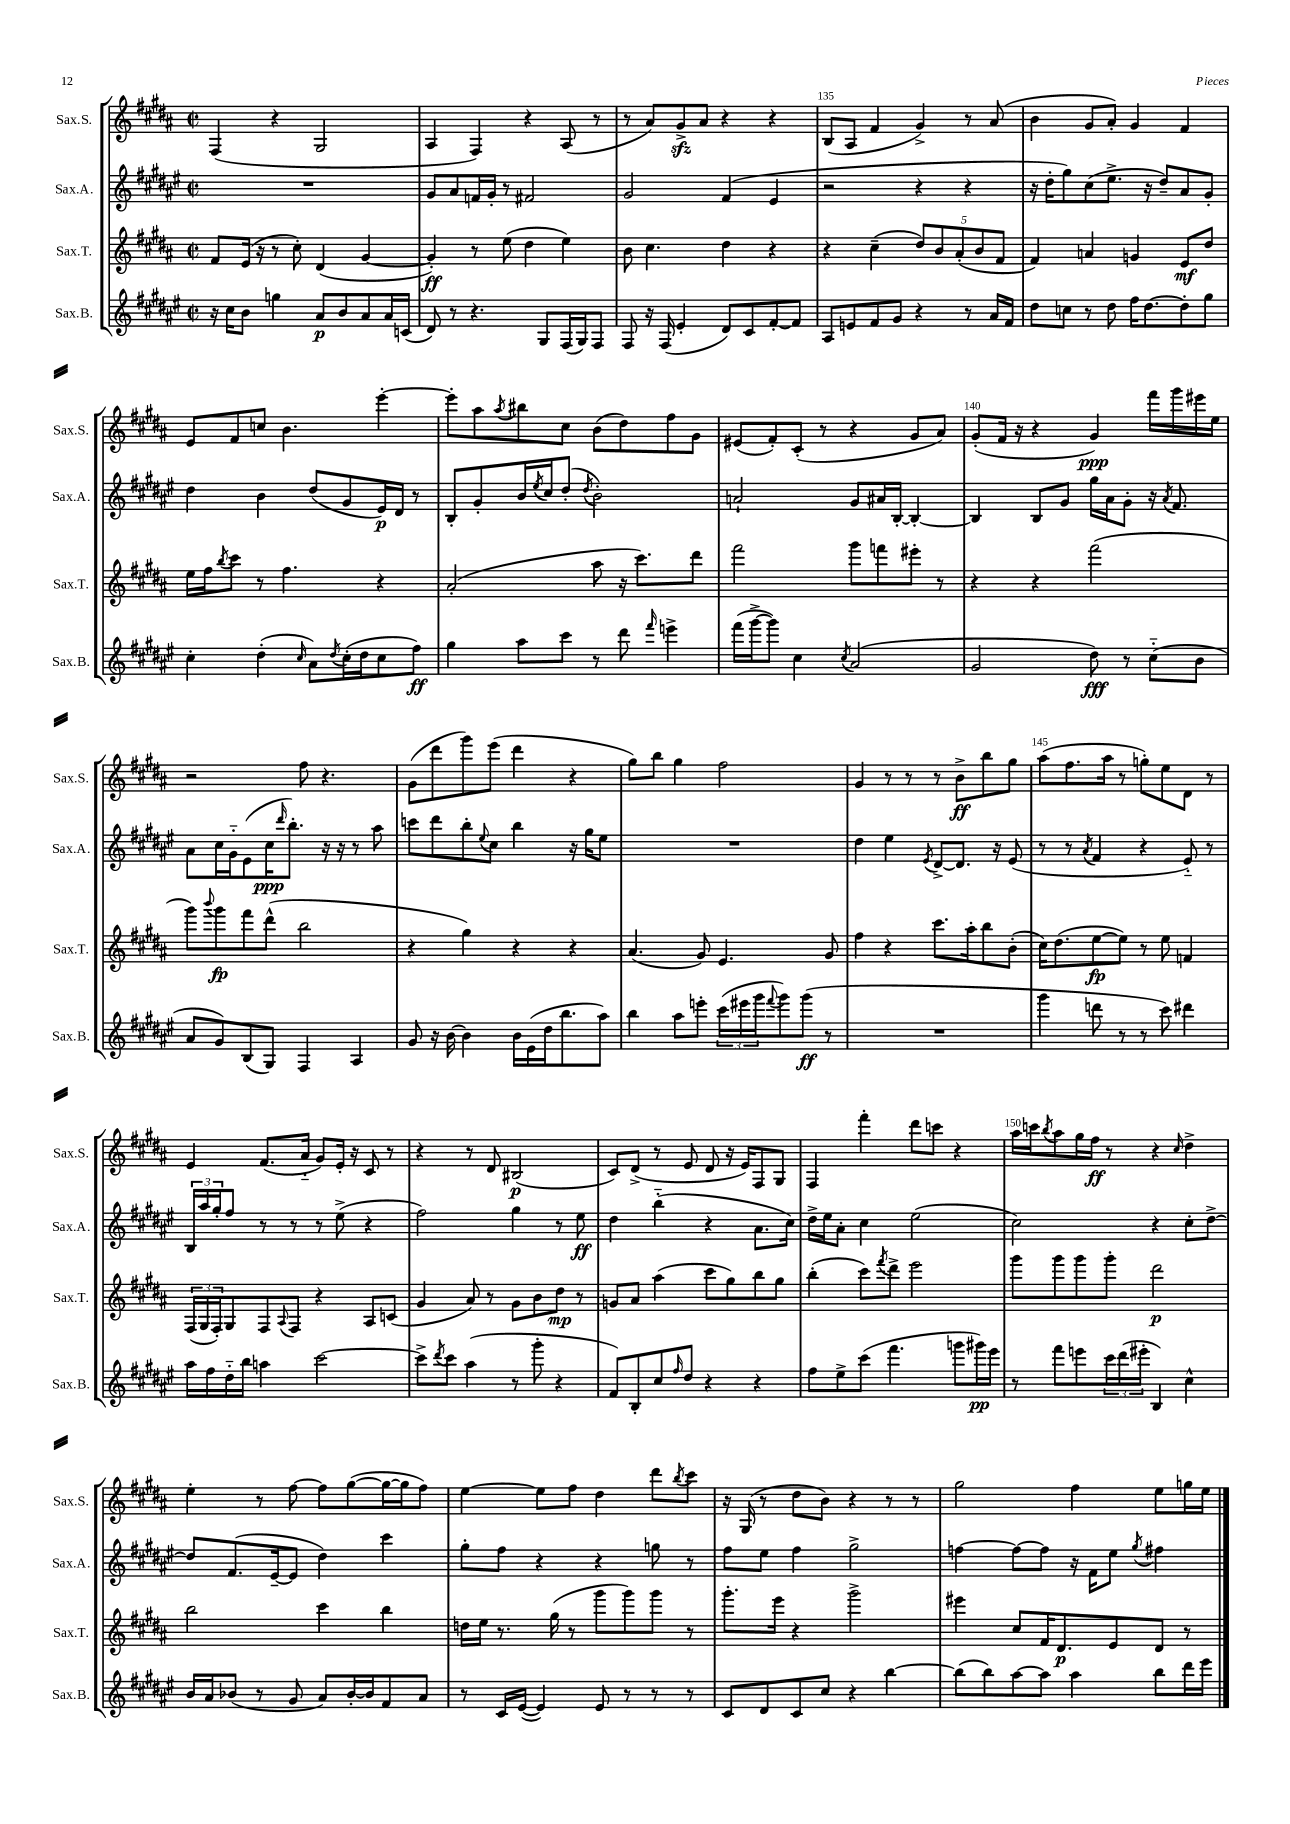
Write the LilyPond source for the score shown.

<<
\new StaffGroup <<
\new Staff = "s0" \with { instrumentName = "Sax.S." shortInstrumentName = "Sax.S." } {
    \clef treble \key b \major \defaultTimeSignature \time 2/2
    fis4( r4 gis2 |
    ais4 fis4) r4 ais8( r8 |
    r8 ais'8) gis'8->\sfz ais'8 r4 r4 |
    b8( ais8 fis'4 gis'4->) r8 ais'8( |
    b'4 gis'8 ais'8-.) gis'4 fis'4 |
    e'8 fis'8 c''8 b'4. e'''4~-. |
    e'''8-. ais''8 \acciaccatura { ais''8 } bis''8 cis''8 b'8( dis''8) fis''8 gis'8 |
    eis'8( fis'8-.) cis'8-.( r8 r4 gis'8 ais'8) |
    gis'8-.( fis'16 r16 r4 gis'4\ppp) fis'''16 gis'''16 eis'''16 e''16 |
    r2 fis''8 r4. |
    gis'8( dis'''8 gis'''8) e'''8( dis'''4 r4 |
    gis''8) b''8 gis''4 fis''2 |
    gis'4 r8 r8 r8 b'8->\ff b''8 gis''8 |
    ais''8( fis''8. ais''16 r8 g''8-.) e''8 dis'8 r8 |
    e'4 fis'8.( ais'16-_ gis'8) e'16-. r16 cis'8 r8 |
    r4 r8 dis'8 bis2\p( |
    cis'8) dis'8->( r8 e'8 dis'8 r16 e'16) fis8 gis8 |
    fis4 fis'''4-. dis'''8 c'''8 r4 |
    ais''16 c'''16 \acciaccatura { b''8 } ais''8 gis''16 fis''16\ff r8 r4 \grace { cis''16 } dis''4-> |
    e''4-. r8 fis''8~ fis''8 gis''8~( gis''16~ gis''16 fis''8) |
    e''4~ e''8 fis''8 dis''4 dis'''8 \acciaccatura { b''8 } cis'''8 |
    r16 gis16( r8 dis''8 b'8) r4 r8 r8 |
    gis''2 fis''4 e''8 g''16 e''16 \bar "|." |
}
\new Staff = "s1" \with { instrumentName = "Sax.A." shortInstrumentName = "Sax.A." } {
    \clef treble \key fis \major \defaultTimeSignature \time 2/2
    R1 |
    gis'8 ais'8 f'16 gis'16-. r8 fis'2 |
    gis'2 fis'4( eis'4 |
    r2 r4 r4 |
    r16 dis''16-. gis''8) cis''8( eis''8.-> r16 dis''8--) ais'8 gis'8-. |
    dis''4 b'4 dis''8( gis'8 eis'16\p) dis'16 r8 |
    b8-. gis'8-. b'16 \acciaccatura { eis''8 } cis''16 dis''8-.( \acciaccatura { dis''8 } b'2-.) |
    a'2-! gis'8 ais'16 b16~-. b4~-. |
    b4 b8 gis'8 gis''16 ais'16 gis'8-. r16 \acciaccatura { ais'8 } fis'8. |
    ais'8 cis''16 gis'16-_ eis'8( cis''16\ppp \grace { dis'''16 } b''8.-.) r16 r16 r8 ais''8 |
    c'''8 dis'''8 b''8-. \appoggiatura { eis''8 } cis''8 b''4 r16 gis''16 eis''8 |
    R1 |
    dis''4 eis''4 \acciaccatura { eis'8 } dis'8~-> dis'8. r16 eis'8( |
    r8 r8 \acciaccatura { ais'8 } fis'4 r4 eis'8-_) r8 |
    \tuplet 3/2 { b16 ais''16 gis''16-. } fis''8 r8 r8 r8 eis''8->( r4 |
    fis''2) gis''4 r8 eis''8\ff |
    dis''4 b''4-_( r4 ais'8. cis''16) |
    dis''16-> eis''16 ais'8-. cis''4 eis''2( |
    cis''2) r4 cis''8-. dis''8~-> |
    dis''8 fis'8.( eis'16~-- eis'8 dis''4) cis'''4 |
    gis''8-. fis''8 r4 r4 g''8 r8 |
    fis''8 eis''8 fis''4 gis''2-> |
    f''4~ f''8~ f''8 r16 fis'16 eis''8 \acciaccatura { gis''8 } fis''4 \bar "|." |
}
\new Staff = "s2" \with { instrumentName = "Sax.T." shortInstrumentName = "Sax.T." } {
    \clef treble \key b \major \defaultTimeSignature \time 2/2
    fis'8 e'16( r16 r8 cis''8-.) dis'4( gis'4~ |
    gis'4-.\ff) r8 e''8( dis''4 e''4) |
    b'8 cis''4. dis''4 r4 |
    r4 cis''4--( \tuplet 5/4 { dis''8) b'8 ais'8-.( b'8 fis'8 } |
    fis'4) a'4 g'4 e'8\mf dis''8 |
    e''16 fis''16 \acciaccatura { b''8 } cis'''8 r8 fis''4. r4 |
    ais'2-.( ais''8 r16 cis'''8.) dis'''8 |
    fis'''2 gis'''8 f'''8 eis'''8-. r8 |
    r4 r4 fis'''2( |
    gis'''8) \appoggiatura { b'''8 } gis'''8\fp fis'''8 dis'''8-^( b''2 |
    r4 gis''4) r4 r4 |
    ais'4.( gis'8) e'4. gis'8 |
    fis''4 r4 cis'''8. ais''16-. b''8 b'8-.( |
    cis''16) dis''8.( e''8~\fp e''8) r8 e''8 f'4 |
    \tuplet 3/2 { fis16( gis16 fis16-.) } gis8 fis8 \appoggiatura { ais8 } fis8 r4 ais8 c'8( |
    gis'4 ais'8) r8 gis'8 b'8 dis''8\mp r8 |
    g'8 ais'8 ais''4( cis'''8 gis''8) b''8 gis''8 |
    b''4-.( cis'''8) \acciaccatura { fis'''8 } dis'''8-> e'''2 |
    gis'''8 gis'''8 gis'''8 gis'''8-. dis'''2\p |
    b''2 cis'''4 b''4 |
    d''16 e''16 r8. gis''16( r8 gis'''8 gis'''8) gis'''8 r8 |
    gis'''8.-. e'''16 r4 gis'''2-> |
    eis'''4 cis''8 fis'16 dis'8.\p e'8 dis'8 r8 \bar "|." |
}
\new Staff = "s3" \with { instrumentName = "Sax.B." shortInstrumentName = "Sax.B." } {
    \clef treble \key fis \major \defaultTimeSignature \time 2/2
    r16 cis''16 b'8 g''4 ais'8\p b'8 ais'8 ais'16 c'16( |
    dis'8) r8 r4. gis8 fis16( gis16) fis8 |
    fis8 r16 fis16( eis'4-. dis'8) cis'8 fis'8~-. fis'8 |
    ais8 e'8 fis'8 gis'8 r4 r8 ais'16 fis'16 |
    dis''8 c''8 r8 dis''8 fis''16 dis''8.~ dis''8-. gis''8 |
    cis''4-. dis''4-.( \grace { cis''16 } ais'8) \acciaccatura { dis''8 } cis''16-.( dis''16 cis''8 fis''8\ff) |
    gis''4 ais''8 cis'''8 r8 dis'''8 \grace { fis'''16 } e'''4-> |
    fis'''16( gis'''16~-> gis'''8) cis''4 \acciaccatura { cis''8 } ais'2( |
    gis'2 dis''8\fff) r8 cis''8-_( b'8 |
    ais'8 gis'8) b8( gis8) fis4 ais4 |
    gis'8 r16 b'16~ b'4 b'16 eis'16( dis''16 b''8. ais''8) |
    b''4 ais''8 e'''8-. \tuplet 3/2 { cis'''16( eis'''16 gis'''16 } \appoggiatura { fis'''8 } gis'''8) gis'''8\ff( r8 |
    R1 |
    gis'''4 d'''8 r8 r8 cis'''8) dis'''4 |
    ais''16 fis''16 dis''16-_ b''16 a''4 cis'''2~ |
    cis'''8-> \acciaccatura { dis'''8 } cis'''8 ais''4( r8 gis'''8-. r4 |
    fis'8) b8-. cis''8 \grace { fis''16 } dis''8 r4 r4 |
    fis''8 eis''8-> cis'''8( fis'''4. g'''8 gis'''16\pp) eis'''16 |
    r8 fis'''8 e'''8 \tuplet 3/2 { cis'''16 dis'''16( eis'''16-. } b4) cis''4-^ |
    b'16 ais'16 bes'8( r8 gis'8 ais'8) bes'16~-. bes'16 fis'8 ais'8 |
    r8 cis'16 eis'16~( eis'4) eis'8 r8 r8 r8 |
    cis'8 dis'8 cis'8 cis''8 r4 b''4~ |
    b''8( b''8) ais''8~ ais''8 ais''4 b''8 dis'''16 eis'''16 \bar "|." |
}
>>
>>
\layout { \context { \Score currentBarNumber = #132 \override BarNumber.break-visibility = ##(#f #t #t) barNumberVisibility = #(every-nth-bar-number-visible 5) } }
